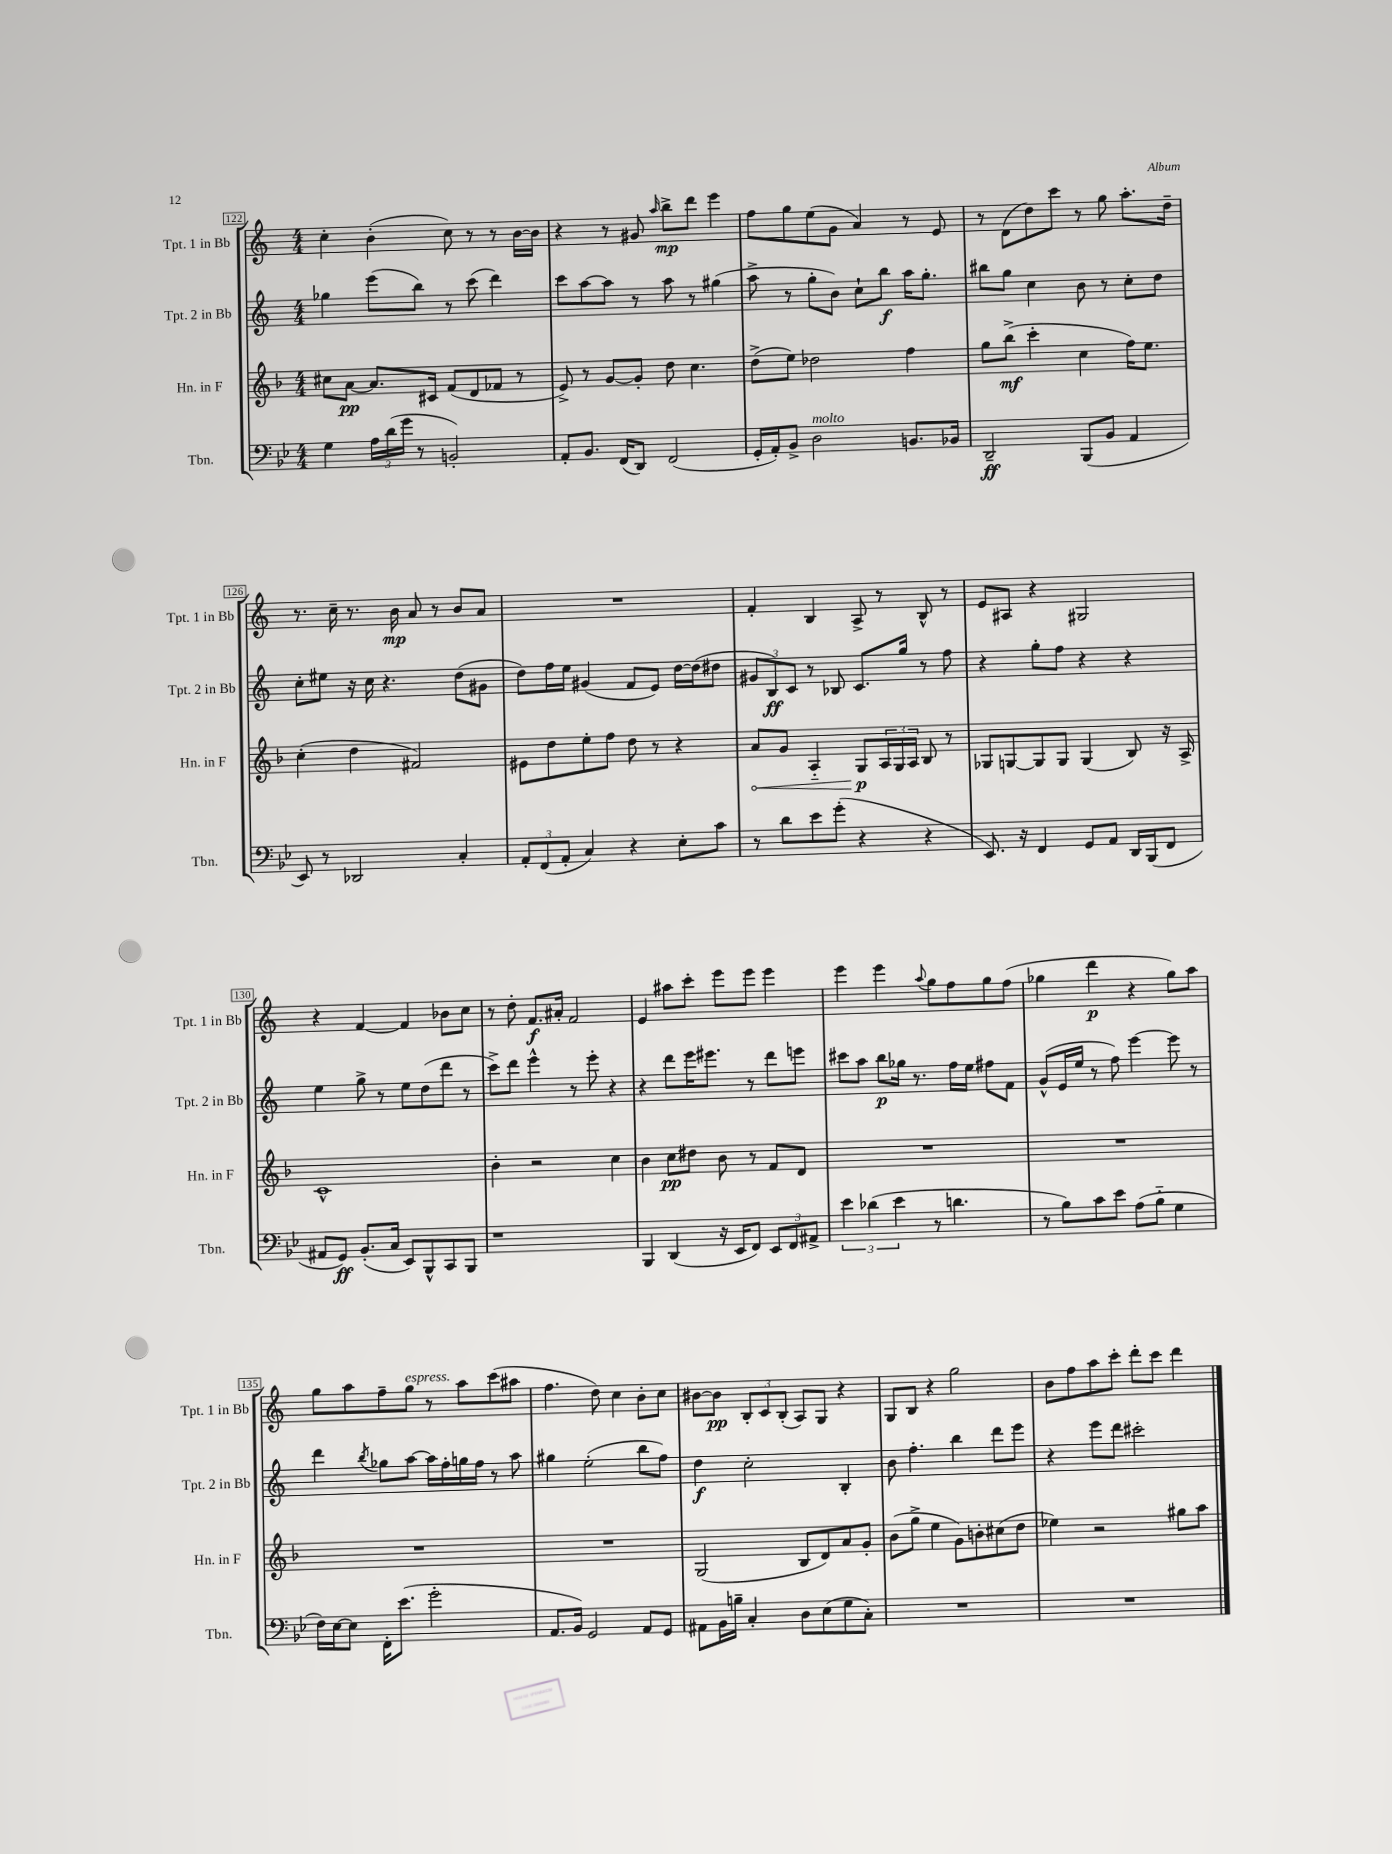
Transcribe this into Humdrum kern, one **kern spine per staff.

**kern	**dynam	**kern	**dynam	**kern	**dynam	**kern	**dynam
*part4	*part4	*part3	*part3	*part2	*part2	*part1	*part1
*staff4	*staff4	*staff3	*staff3	*staff2	*staff2	*staff1	*staff1
*I"Tbn.	*	*I"Hn. in F	*	*I"Tpt. 2 in Bb	*	*I"Tpt. 1 in Bb	*
*I'Tbn.	*	*I'Hn. in F	*	*I'Tpt. 2 in Bb	*	*I'Tpt. 1 in Bb	*
*clefF4	*	*clefG2	*	*clefG2	*	*clefG2	*
*k[b-e-]	*	*k[b-]	*	*k[]	*	*k[]	*
*M4/4	*	*M4/4	*	*M4/4	*	*M4/4	*
=122	=122	=122	=122	=122	=122	=122	=122
4G\	.	8cc#X\L	.	4gg-X\	.	4cc'\	.
.	.	[8a\J	pp	.	.	.	.
24A\LL	.	8.a/L]	.	(8eee\L	.	(4b'\	.
(24d\	.	.	.	.	.	.	.
24g\JJ	.	.	.	.	.	.	.
8r	.	.	.	8bb\J)	.	.	.
.	.	16c#X/Jk	.	.	.	.	.
2BBn'/)	.	(8f/L	.	8r	.	8cc\)	.
.	.	8d/	.	(8ccc\	.	8r	.
.	.	8f-X/J	.	4ddd\)	.	8r	.
.	.	8r	.	.	.	[16b\LL	.
.	.	.	.	.	.	16b\JJ]	.
=123	=123	=123	=123	=123	=123	=123	=123
8AA'/L	.	8e^/)	.	8ccc\L	.	4r	.
8.BB-/J	.	8r	.	[8aa\	.	.	.
.	.	[8g/L	.	8aa\J]	.	8r	.
(16FF/KL	.	.	.	.	.	.	.
8DD/J)	.	8g'/J]	.	8r	.	8g#X/	.
.	.	.	.	.	.	16qqaa/	.
(2FF/	.	8dd\	.	8aa\	.	8bb^\L	mp
.	.	4.cc\	.	8r	.	8ddd\J	.
.	.	.	.	(4gg#X\	.	4eee\	.
=124	=124	=124	=124	=124	=124	=124	=124
16GG'/LL	.	(8dd^\L	.	8aa^\	.	8ff\L	.
16AA'/J)	.	.	.	.	.	.	.
8BB-^/J	.	8ee\J)	.	8r	.	8gg\	.
!LO:TX:a:i:t=molto	!	!	!	!	!	!	!
2D\	.	2dd-X\	.	8gg'\L	.	(8ee\	.
.	.	.	.	8b\J)	.	8g\J	.
.	.	.	.	8cc`\L	.	4a/)	.
.	.	.	.	8bb\J	f	.	.
8.BBn/L	.	4ff\	.	16aa\KL	.	8r	.
.	.	.	.	8.gg'\J	.	.	.
.	.	.	.	.	.	8e/	.
16BB-X/Jk	.	.	.	.	.	.	.
=125	=125	=125	=125	=125	=125	=125	=125
2DD~/	ff	8gg\L	.	8bb#X\L	.	8r	.
.	.	(8bb-^\J	mf	8gg\J	.	(8d\L	.
.	.	4ccc'\	.	4cc\	.	8dd\)	.
.	.	.	.	.	.	8ccc\J	.
(8BBB-/L	.	4cc\	.	8b\	.	8r	.
8BB-/J	.	.	.	8r	.	8gg\	.
4AA/	.	16ff\KL)	.	8cc'\L	.	8.aa'\L	.
.	.	8.ee\J	.	.	.	.	.
.	.	.	.	8dd\J	.	.	.
.	.	.	.	.	.	16dd~\Jk	.
!!LO:LB:g=z
=126	=126	=126	=126	=126	=126	=126	=126
8EE-/)	.	(4cc'\	.	8cc'\L	.	8.r	.
8r	.	.	.	8ee#X\J	.	.	.
.	.	.	.	.	.	16cc~\	.
2DD-X/	.	4dd\	.	16r	.	8.r	.
.	.	.	.	16cc\	.	.	.
.	.	.	.	4.r	.	.	.
.	.	.	.	.	.	16b\	mp
.	.	2f#X/)	.	.	.	8a/	.
.	.	.	.	.	.	8r	.
4C'/	.	.	.	(8dd\L	.	8b/L	.
.	.	.	.	8g#X\J	.	8a/J	.
=127	=127	=127	=127	=127	=127	=127	=127
12AA'/L	.	8e#X\L	.	8dd\L)	.	1r	.
(12FF/	.	.	.	.	.	.	.
.	.	8dd\	.	16ff\L	.	.	.
12AA'/J	.	.	.	.	.	.	.
.	.	.	.	16ee\JJ	.	.	.
4C/)	.	8ee'\	.	(4g#X/	.	.	.
.	.	8ff\J	.	.	.	.	.
4r	.	8dd\	.	8f/L	.	.	.
.	.	8r	.	8e/J)	.	.	.
8E-'\L	.	4r	.	[16dd\LL	.	.	.
.	.	.	.	(16dd\J]	.	.	.
8c\J	.	.	.	8dd#X\J	.	.	.
=128	=128	=128	=128	=128	=128	=128	=128
!	!	!	!LO:HP:b	!	!	!	!
8r	.	8a/L	<	12g#X/L	.	4f'/	.
.	.	.	.	12B/)	ff	.	.
8d\L	.	8g/J	.	.	.	.	.
.	.	.	.	12c/J	.	.	.
8e-\	.	4A/	.	8r	.	4B/	.
(8g'\J	.	.	.	8B-X/	.	.	.
4r	.	8G/L	p	8.c/L	.	8A^/	.
.	.	24A/L	[	.	.	8r	.
.	.	24G/	.	.	.	.	.
.	.	.	.	16gg/Jk	.	.	.
.	.	24A/JJ	.	.	.	.	.
4r	.	8B-/	.	8r	.	8B^^/	.
.	.	8r	.	8ff\	.	8r	.
=129	=129	=129	=129	=129	=129	=129	=129
8.EE-/)	.	8G-X/L	.	4r	.	8e/L	.
.	.	[8Gn/	.	.	.	8A#X/J	.
16r	.	.	.	.	.	.	.
4FF/	.	8G/]	.	8gg'\L	.	4r	.
.	.	8G/J	.	8ff\J	.	.	.
8GG/L	.	(4G/	.	4r	.	2G#X/	.
8AA/J	.	.	.	.	.	.	.
16DD/LL	.	8B-/)	.	4r	.	.	.
(16BBB-/J	.	.	.	.	.	.	.
8FF/J	.	16r	.	.	.	.	.
.	.	16A^/	.	.	.	.	.
!!LO:LB:g=z
=130	=130	=130	=130	=130	=130	=130	=130
8AA#X/L	.	1c^^	.	4ee\	.	4r	.
8GG/J)	ff	.	.	.	.	.	.
(8.BB-'/L	.	.	.	8gg^\	.	[4f/	.
.	.	.	.	8r	.	.	.
16C/Jk	.	.	.	.	.	.	.
8EE-/L)	.	.	.	8ee\L	.	4f/]	.
8BBB-^^/	.	.	.	(8dd\	.	.	.
8CC/	.	.	.	8ddd\J	.	8b-X\L	.
8BBB-/J	.	.	.	8r	.	8cc\J	.
=131	=131	=131	=131	=131	=131	=131	=131
1r	.	4b-'\	.	8ccc^\L)	.	8r	.
.	.	.	.	8ddd\J	.	8dd'\	.
.	.	2r	.	4eee^^\	.	8.f/L	f
.	.	.	.	.	.	16a#X'/Jk	.
.	.	.	.	8r	.	2f/	.
.	.	.	.	8eee'\	.	.	.
.	.	4cc\	.	4r	.	.	.
=132	=132	=132	=132	=132	=132	=132	=132
4BBB-/	.	4b-\	.	4r	.	4e/	.
(4DD/	.	8cc\L	pp	8ddd\L	.	8aa#X\L	.
.	.	8dd#X\J	.	16eee\K	.	8ccc'\J	.
.	.	.	.	8.eee#X\J	.	.	.
16r	.	8b-\	.	.	.	8eee\L	.
16EE-/KL	.	.	.	.	.	.	.
8FF/J)	.	8r	.	8r	.	8eee\J	.
12EE-/L	.	8f/L	.	8ddd\L	.	4eee\	.
12FF/	.	.	.	.	.	.	.
.	.	8d/J	.	8eeen\J	.	.	.
12AA#X^/J	.	.	.	.	.	.	.
=133	=133	=133	=133	=133	=133	=133	=133
6e-\	.	1r	.	8ccc#X\L	.	4eee\	.
.	.	.	.	8aa\J	.	.	.
(6d-X\	.	.	.	.	.	.	.
.	.	.	.	8bb\L	p	4eee\	.
6e-\	.	.	.	.	.	.	.
.	.	.	.	16gg-X\Jk	.	.	.
.	.	.	.	8.r	.	.	.
.	.	.	.	.	.	8qqaa/	.
8r	.	.	.	.	.	8gg\L	.
4.dn\	.	.	.	16ff\LL	.	8ff\	.
.	.	.	.	16ee\JJ	.	.	.
.	.	.	.	8ff#X\L	.	8gg\	.
.	.	.	.	8f\J	.	(8ff\J	.
=134	=134	=134	=134	=134	=134	=134	=134
8r	.	1r	.	(8g^^/L	.	4gg-X\	.
8B-\L)	.	.	.	16e/L	.	.	.
.	.	.	.	16ee/JJ	.	.	.
8c\	.	.	.	8r	.	4ddd\	p
8e-\J	.	.	.	8ff\)	.	.	.
(8A\L	.	.	.	[4eee\	.	4r	.
8B-\J	.	.	.	.	.	.	.
4G\	.	.	.	8eee\]	.	8gg-\L)	.
.	.	.	.	8r	.	8aa\J	.
!!LO:LB:g=z
=135	=135	=135	=135	=135	=135	=135	=135
16F\LL)	.	1r	.	4ddd\	.	8gg\L	.
[16E-\J	.	.	.	.	.	.	.
8E-\J]	.	.	.	.	.	8aa\	.
.	.	.	.	8qbb/	.	.	.
16FF'\KL	.	.	.	8gg-X\L	.	8ff~\	.
(8.e-\J	.	.	.	.	.	.	.
!	!	!	!	!	!	!LO:TX:a:i:t=espress.	!
.	.	.	.	[8aa\J	.	8gg\J	.
2g'\	.	.	.	16aa\LL]	.	8r	.
.	.	.	.	16ff'\	.	.	.
.	.	.	.	16ggn\	.	8aa\L	.
.	.	.	.	16ff\JJ	.	.	.
.	.	.	.	8r	.	(8ccc\	.
.	.	.	.	8aa\	.	8aa#X\J	.
=136	=136	=136	=136	=136	=136	=136	=136
8.AA/L	.	1r	.	4gg#X\	.	4.ff\	.
16BB-/Jk)	.	.	.	.	.	.	.
2GG/	.	.	.	(2ee'\	.	.	.
.	.	.	.	.	.	8dd\)	.
.	.	.	.	.	.	4cc\	.
8AA/L	.	.	.	8bb\L	.	8b'\L	.
8GG/J	.	.	.	8ff\J)	.	8cc\J	.
=137	=137	=137	=137	=137	=137	=137	=137
8AA#X\L	.	(2G/	.	4dd\	f	[8b#X\L	.
16BB-\L	.	.	.	.	.	8b#\J]	pp
16Bn~\JJ	.	.	.	.	.	.	.
4C'/	.	.	.	2cc'\	.	12B'/L	.
.	.	.	.	.	.	12c/	.
.	.	.	.	.	.	(12B'/J	.
8D\L	.	8B-/L	.	.	.	8A/L)	.
(8E-\	.	8d/)	.	.	.	8G/J	.
8G\	.	8a/	.	4B'/	.	4r	.
8C'\J)	.	8g'/J	.	.	.	.	.
=138	=138	=138	=138	=138	=138	=138	=138
1r	.	(8b-\L	.	8b\	.	8G/L	.
.	.	8gg^\J	.	4.ff'\	.	8B/J	.
.	.	4ee\	.	.	.	4r	.
.	.	8g\L)	.	4bb\	.	2gg\	.
.	.	8bn'\	.	.	.	.	.
.	.	(8cc#X\	.	8ddd\L	.	.	.
.	.	8dd\J	.	8eee\J	.	.	.
=139	=139	=139	=139	=139	=139	=139	=139
1r	.	4ee-X\)	.	4r	.	8b\L	.
.	.	.	.	.	.	8ff\	.
.	.	2r	.	8eee\L	.	8aa\	.
.	.	.	.	8ddd\J	.	8ccc'\J	.
.	.	.	.	2ccc#X'\	.	8ddd'\L	.
.	.	.	.	.	.	8ccc\J	.
.	.	8gg#X\L	.	.	.	4ddd\	.
.	.	8aa\J	.	.	.	.	.
==	==	==	==	==	==	==	==
*-	*-	*-	*-	*-	*-	*-	*-
